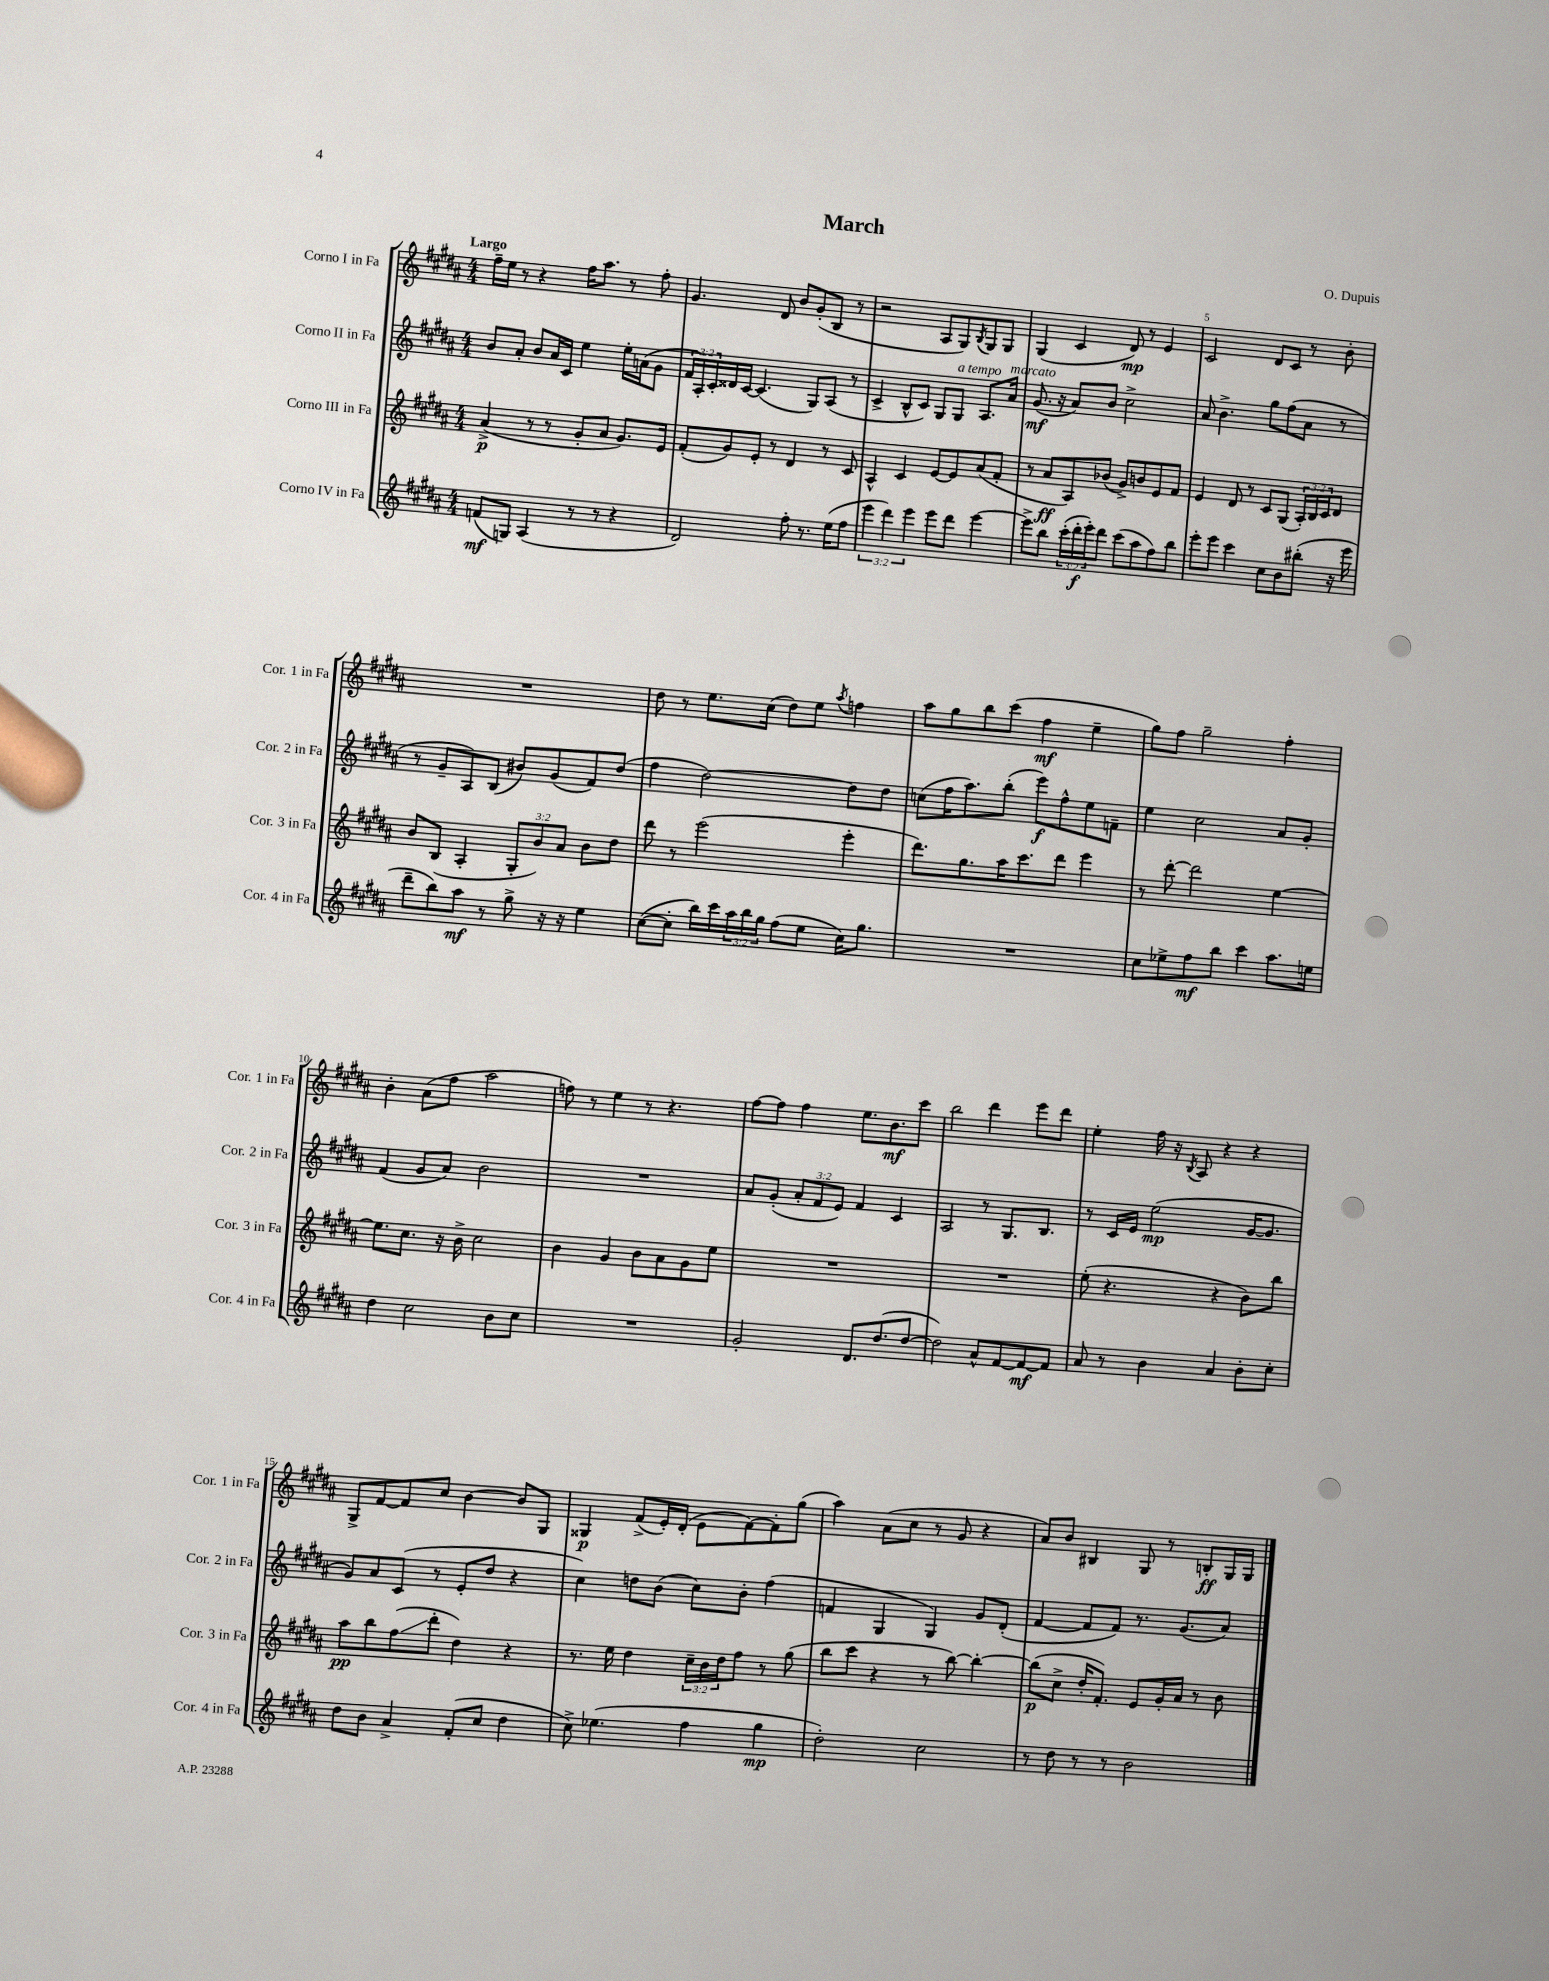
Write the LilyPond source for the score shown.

\header { title = "March" composer = "O. Dupuis" }
<<
\new StaffGroup <<
\new Staff = "s0" \with { instrumentName = "Corno I in Fa" shortInstrumentName = "Cor. 1 in Fa" } {
    \clef treble \key b \major \numericTimeSignature \time 4/4 \tempo "Largo"
    fis''16-- e''16 r8 r4 fis''16 ais''8. r8 fis''8-. |
    gis'4. dis'8 b'8 gis'8-.( b8 r8 |
    r2 ais8 gis8) \acciaccatura { b8 } gis8 gis8 |
    gis4( cis'4 dis'8\mp) r8 e'4 |
    cis'2 dis'8 cis'8 r8 b'8-. |
    R1 |
    dis''8 r8 e''8. cis''16( dis''8) e''8 \acciaccatura { ais''8 } f''4 |
    ais''8 gis''8 b''8 cis'''8( fis''4\mf e''4-- |
    gis''8) fis''8 gis''2-- fis''4-. |
    b'4-. ais'8( fis''8 ais''2 |
    f''8) r8 e''4 r8 r4. |
    fis''8~ fis''8 fis''4 e''8. b'8.\mf cis'''8 |
    b''2 dis'''4 e'''8 dis'''8 |
    e''4-. fis''16 r16 \acciaccatura { b8 } ais8 r4 r4 |
    gis8-> fis'8~ fis'8 cis''8 b'4~ b'8 gis8 |
    gisis4\p fis'8->( e'16-.) dis'16-.( e'8 fis'8~) fis'8-. gis''8( |
    ais''4) ais'8( cis''8 r8 gis'8 r4 |
    ais'8) b'8 bis4 gis8 r8 b8-.\ff gis16 gis16 \bar "|." |
}
\new Staff = "s1" \with { instrumentName = "Corno II in Fa" shortInstrumentName = "Cor. 2 in Fa" } {
    \clef treble \key b \major \numericTimeSignature \time 4/4 \override Staff.TupletNumber.text = #tuplet-number::calc-fraction-text
    b'8 ais'8-. b'8 ais'16 cis'16 e''4 e''16-. a'16( gis'8 |
    \tuplet 3/2 { fis'16 ais16-.) cis'16-. } disis'16 cis'16~ cis'4.( gis8) ais8( r8 |
    cis'4-> b8-^ cis'8) gis8 gis8^\markup { \italic "a tempo" } ais8. ais'16^\markup { \italic "marcato" } |
    gis'8.\mf( r16 ais'8) b'8 cis''2-> |
    ais'8 b'4.-> gis''8 fis''8( ais'8 r8 |
    r8 gis'8-- ais8) b8( bis'8) gis'8( fis'8) dis''8( |
    fis''4 dis''2~) dis''8 dis''8 |
    c''8( fis''16 ais''8.) b''8-.( e'''8\f) fis''8-^ e''8 f'8-- |
    e''4 cis''2 ais'8 gis'8-. |
    fis'4( gis'8 ais'8) b'2 |
    R1 |
    ais'8 gis'8-.( \tuplet 3/2 { ais'8-. fis'8 e'8) } fis'4 cis'4 |
    ais2 r8 gis8. b8. |
    r8 cis'16 e'16 e''2\mp( gis'16~ gis'8. |
    gis'8) ais'8 cis'8( r8 e'8-. dis''8 r4 |
    cis''4) d''8 b'8( cis''8) b'8-. fis''4( |
    f'4 gis4 gis4) gis'8 dis'8-.( |
    fis'4~ fis'8 fis'8) r8. gis'8.( ais'8) \bar "|." |
}
\new Staff = "s2" \with { instrumentName = "Corno III in Fa" shortInstrumentName = "Cor. 3 in Fa" } {
    \clef treble \key b \major \numericTimeSignature \time 4/4 \override Staff.TupletNumber.text = #tuplet-number::calc-fraction-text
    ais'4->\p( r8 r8 gis'8-. ais'8 gis'8.) e'16 |
    fis'8-.( gis'8) e'8-. r8 dis'4 r8 cis'8 |
    ais4-^ cis'4 e'8~ e'8 ais'8( fis'8-. |
    r8 ais'8\ff ais8) bes'8( gis'8->) b'8 e'8 fis'8 |
    e'4 dis'8 r8 cis'8 gis8( \tuplet 3/2 { ais16-.) b16 cis'16 } dis'8 |
    b'8 b8( ais4-. \tuplet 3/2 { gis8-. b'8) ais'8 } b'8 dis''8 |
    dis'''8 r8 e'''2( e'''4-. |
    dis'''8.) gis''8. ais''16 cis'''8. dis'''8 e'''4 |
    r8 dis'''8~-. dis'''2 e''4~ |
    e''8. cis''8. r16 b'16-> cis''2 |
    b'4 gis'4 b'8 ais'8 gis'8 e''8 |
    R1 |
    R1 |
    e''8-.( r4. r4 b'8) b''8 |
    ais''8\pp b''8 fis''8\glissando( dis'''8-. dis''4) r4 |
    r8. e''16 dis''4 \tuplet 3/2 { cis''16-- b'16 dis''16 } fis''8 r8 gis''8( |
    b''8 cis'''8 r4 r8 b''8~) b''4~-. |
    b''8\p( cis''8-> dis''16-. fis'8.-.) e'8 gis'16-. ais'16 r8 b'8 \bar "|." |
}
\new Staff = "s3" \with { instrumentName = "Corno IV in Fa" shortInstrumentName = "Cor. 4 in Fa" } {
    \clef treble \key b \major \numericTimeSignature \time 4/4 \override Staff.TupletNumber.text = #tuplet-number::calc-fraction-text
    f'8\mf( g8) ais4( r8 r8 r4 |
    dis'2) fis''8-. r8. e''16( fis''8 |
    \tuplet 3/2 { e'''4 dis'''4) e'''4 } e'''8 dis'''8 e'''4~ |
    e'''8-> b''8 \tuplet 3/2 { cis'''16-.( dis'''16-.\f e'''16-.) } dis'''8 cis'''8( ais''8 fis''8) b''8 |
    e'''8-. e'''8 cis'''4 cis''8 b'8 bis''8-.( r16 e'''16 |
    dis'''8-- b''8) ais''8\mf r8 gis''8-> r16 r16 e''4 |
    cis''8~( cis''8-. b''16) cis'''16 \tuplet 3/2 { ais''16 b''16 gis''16 } fis''8( e''8 cis''16) gis''8. |
    R1 |
    cis''8 ees''8-> fis''8\mf b''8 cis'''4 ais''8. e''16 |
    dis''4 cis''2 b'8 cis''8 |
    R1 |
    gis'2-. dis'8. dis''8.( dis''8~ |
    dis''2) ais'8-^ fis'8~ fis'8~\mf fis'8 |
    ais'8 r8 b'4 ais'4 b'8-. cis''8-. |
    dis''8 b'8 ais'4-> fis'8-.( cis''8 dis''4 |
    cis''8->) ees''4.( fis''4 gis''4\mp |
    dis''2-.) cis''2 |
    r8 dis''8 r8 r8 b'2 \bar "|." |
}
>>
>>
\layout { \context { \Score \override BarNumber.break-visibility = ##(#f #t #t) barNumberVisibility = #(every-nth-bar-number-visible 5) } }
